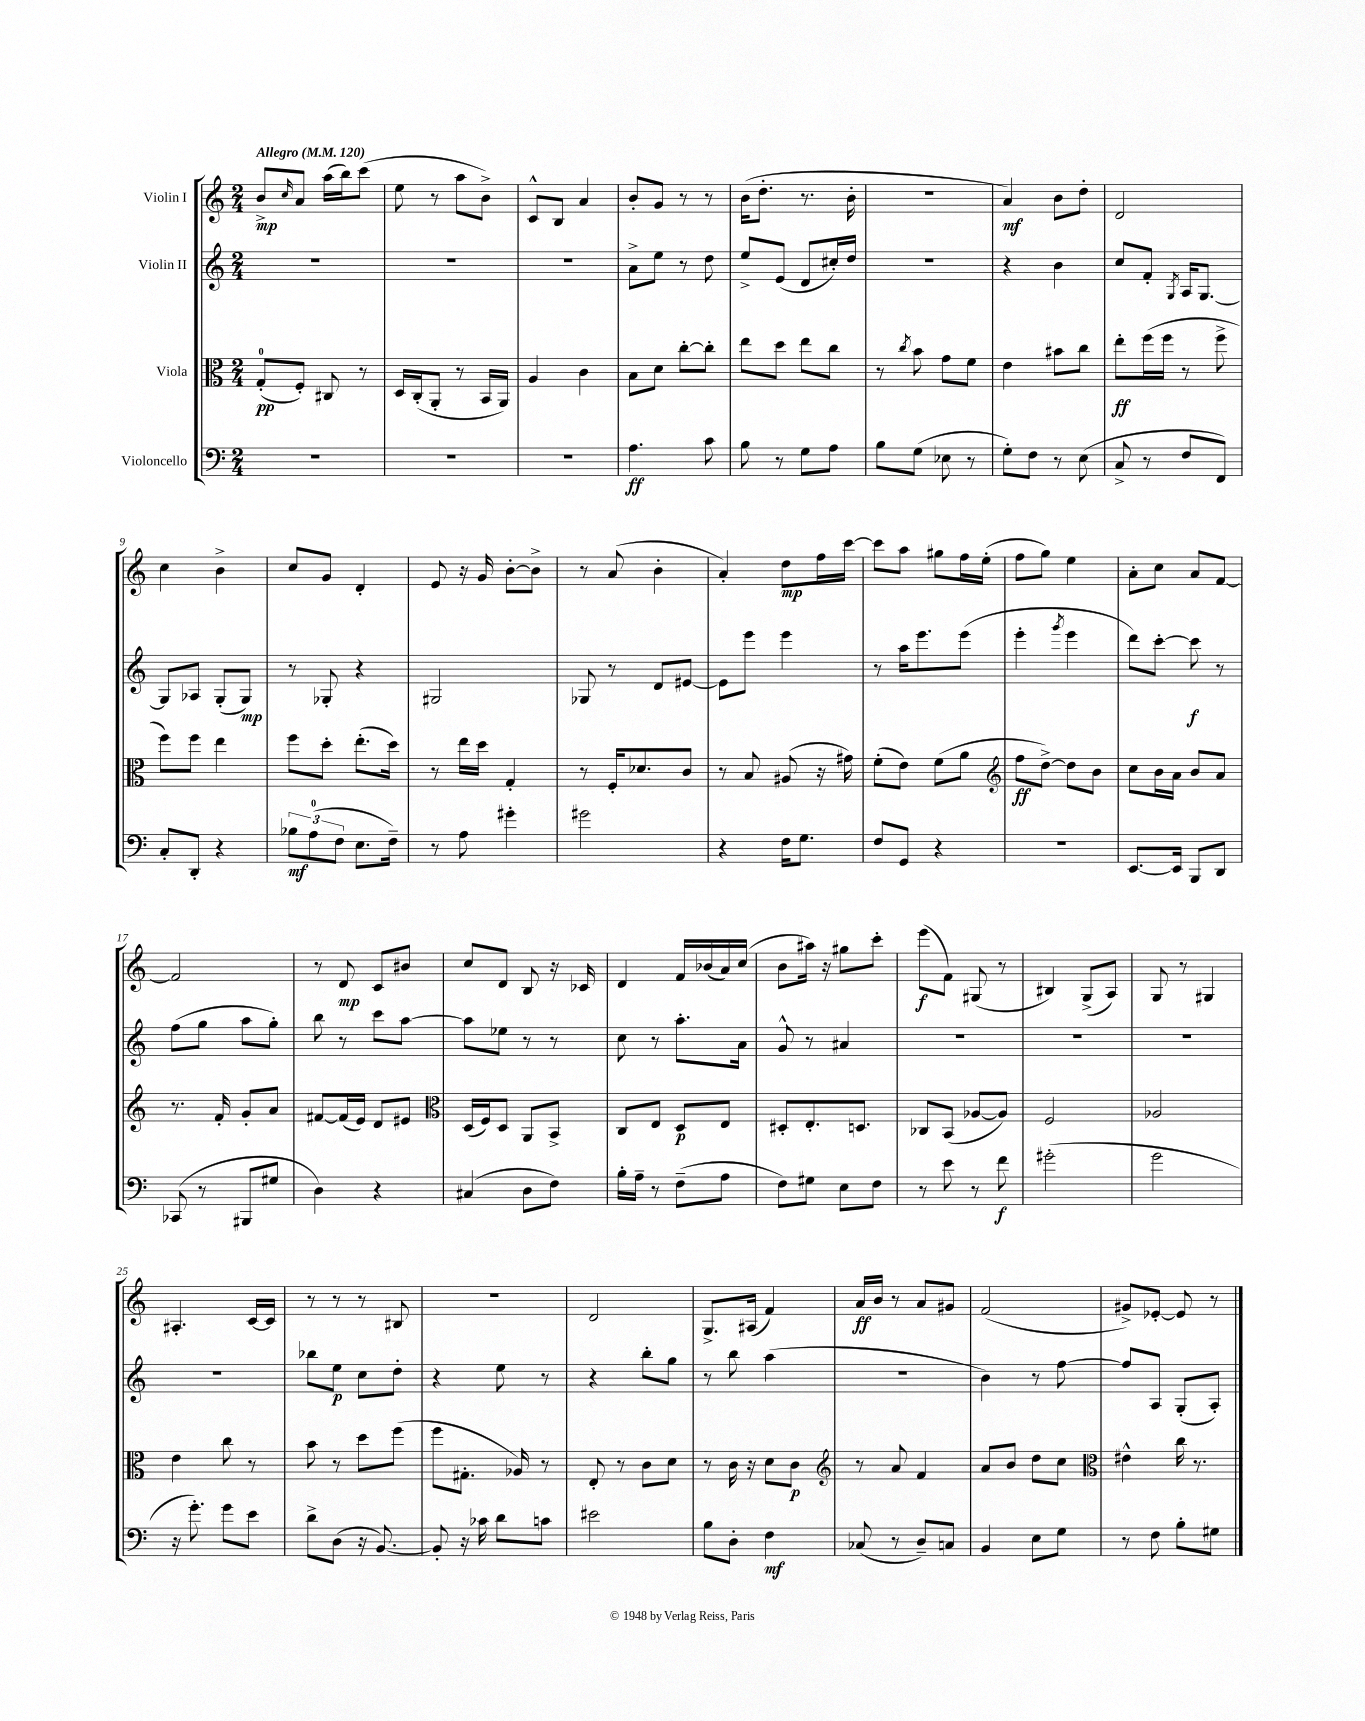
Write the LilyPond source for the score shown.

<<
\new StaffGroup <<
\new Staff = "s0" \with { instrumentName = "Violin I" } {
    \clef treble \key c \major \numericTimeSignature \time 2/4 \tempo "Allegro" 4 = 120
    b'8->\mp \grace { c''16 } a'8 a''16( b''16) c'''8( |
    e''8 r8 a''8 b'8->) |
    c'8-^ b8 a'4 |
    b'8-. g'8 r8 r8 |
    b'16( d''8.-. r8. b'16-. |
    r2 |
    a'4\mf) b'8 d''8-. |
    d'2 |
    c''4 b'4-> |
    c''8 g'8 d'4-. |
    e'8 r16 g'16 b'8~-. b'8-> |
    r8 a'8( b'4-. |
    a'4-.) d''8\mp f''16 c'''16~ |
    c'''8 a''8 gis''8 f''16 e''16-.( |
    f''8 g''8) e''4 |
    a'8-. c''8 a'8 f'8~ |
    f'2 |
    r8 d'8\mp c'8 bis'8 |
    c''8 d'8 b8 r16 ces'16 |
    d'4 f'16 bes'16( a'16) c''16( |
    b'8 ais''16) r16 gis''8 c'''8-. |
    e'''8\f( f'8) gis8( r8 |
    bis4) g8->( a8) |
    g8 r8 gis4 |
    ais4.-. c'16~ c'16 |
    r8 r8 r8 bis8 |
    R2 |
    d'2 |
    g8.-> ais16( f'4) |
    a'16\ff b'16 r8 a'8 gis'8 |
    f'2( |
    gis'8->) ees'8~-. ees'8 r8 \bar "|." |
}
\new Staff = "s1" \with { instrumentName = "Violin II" } {
    \clef treble \key c \major \numericTimeSignature \time 2/4
    R2 |
    R2 |
    R2 |
    a'8-> e''8 r8 d''8 |
    e''8-> e'8( d'8 cis''16-.) d''16 |
    R2 |
    r4 b'4 |
    c''8 f'8-. \acciaccatura { g8 } a16 g8.~ |
    g8 aes8 g8-.( g8\mp) |
    r8 ges8-. r4 |
    gis2 |
    ges8 r8 d'8 eis'8~ |
    eis'8 e'''8 e'''4 |
    r8 a''16 e'''8. e'''8( |
    e'''4-. \acciaccatura { g'''8 } e'''4 |
    d'''8) c'''8~-. c'''8\f r8 |
    f''8( g''8 a''8 g''8-.) |
    b''8 r8 c'''8 a''8~ |
    a''8 ees''8 r8 r8 |
    c''8 r8 a''8.-. a'16 |
    g'8-^ r8 ais'4 |
    R2 |
    R2 |
    R2 |
    R2 |
    bes''8 e''8\p c''8 d''8-. |
    r4 e''8 r8 |
    r4 b''8-. g''8 |
    r8 b''8 a''4( |
    r2 |
    b'4) r8 f''8~ |
    f''8 a8 g8-.( a8-.) \bar "|." |
}
\new Staff = "s2" \with { instrumentName = "Viola" } {
    \clef alto \key c \major \numericTimeSignature \time 2/4
    g8-0-.\pp( f8-.) cis8 r8 |
    d16 c16-.( a,8-. r8 b,16 a,16) |
    a4 c'4 |
    b8 d'8 c''8~-. c''8-. |
    e''8 d''8 e''8 c''8 |
    r8 \acciaccatura { c''8 } b'8 g'8 f'8 |
    e'4 bis'8 c''8 |
    e''8-.\ff f''16( f''16 r8 f''8-> |
    f''8) f''8 e''4 |
    f''8 d''8-. e''8.-.( d''16) |
    r8 e''16 d''16 g4-. |
    r8 f16-. des'8. c'8 |
    r8 b8 ais8( r16 gis'16) |
    f'8-.( e'8) f'8( a'8 |
    \clef treble f''8\ff d''8~->) d''8 b'8 |
    c''8 b'16 a'16 b'8 a'8 |
    r8. f'16-. g'8-. a'8 |
    fis'8~ fis'16( e'16) d'8 eis'8 |
    \clef alto d16( f16) d8 a,8 b,8-> |
    c8 e8 d8\p e8 |
    dis8-. e8.-. d8. |
    ces8 b,8( aes8~ aes8) |
    f2 |
    aes2 |
    e'4 c''8 r8 |
    b'8 r8 d''8 f''8( |
    f''8 gis8.-. aes16) r8 |
    e8-. r8 c'8 d'8 |
    r8 c'16 r16 d'8 c'8\p |
    \clef treble r8 a'8 f'4 |
    a'8 b'8 d''8 c''8 |
    \clef alto eis'4-^ c''16 r8. \bar "|." |
}
\new Staff = "s3" \with { instrumentName = "Violoncello" } {
    \clef bass \key c \major \numericTimeSignature \time 2/4
    R2 |
    R2 |
    R2 |
    a4.\ff c'8 |
    b8 r8 g8 a8 |
    b8 g8( ees8 r8 |
    g8-.) f8 r8 e8( |
    c8-> r8 f8 f,8) |
    c8-. d,8-. r4 |
    \tuplet 3/2 { bes8\mf a8-0( f8 } e8. f16--) |
    r8 a8 gis'4-. |
    gis'2 |
    r4 f16 g8. |
    f8 g,8 r4 |
    R2 |
    e,8.~ e,16 b,,8 d,8 |
    ces,8( r8 bis,,8 gis8 |
    d4) r4 |
    cis4( d8 f8) |
    b16-. a16-- r8 f8--( a8 |
    f8) gis8 e8 f8 |
    r8 e'8 r8 f'8\f |
    gis'2-.( |
    g'2 |
    r16 g'8.-.) g'8 e'8 |
    d'8-> d8( r16 b,8.~) |
    b,8-. r16 ces'16 d'8 c'8 |
    eis'2 |
    b8 d8-. f4\mf |
    ces8( r8 d8--) c8 |
    b,4 e8 g8 |
    r8 f8 b8-. gis8 \bar "|." |
}
>>
>>
